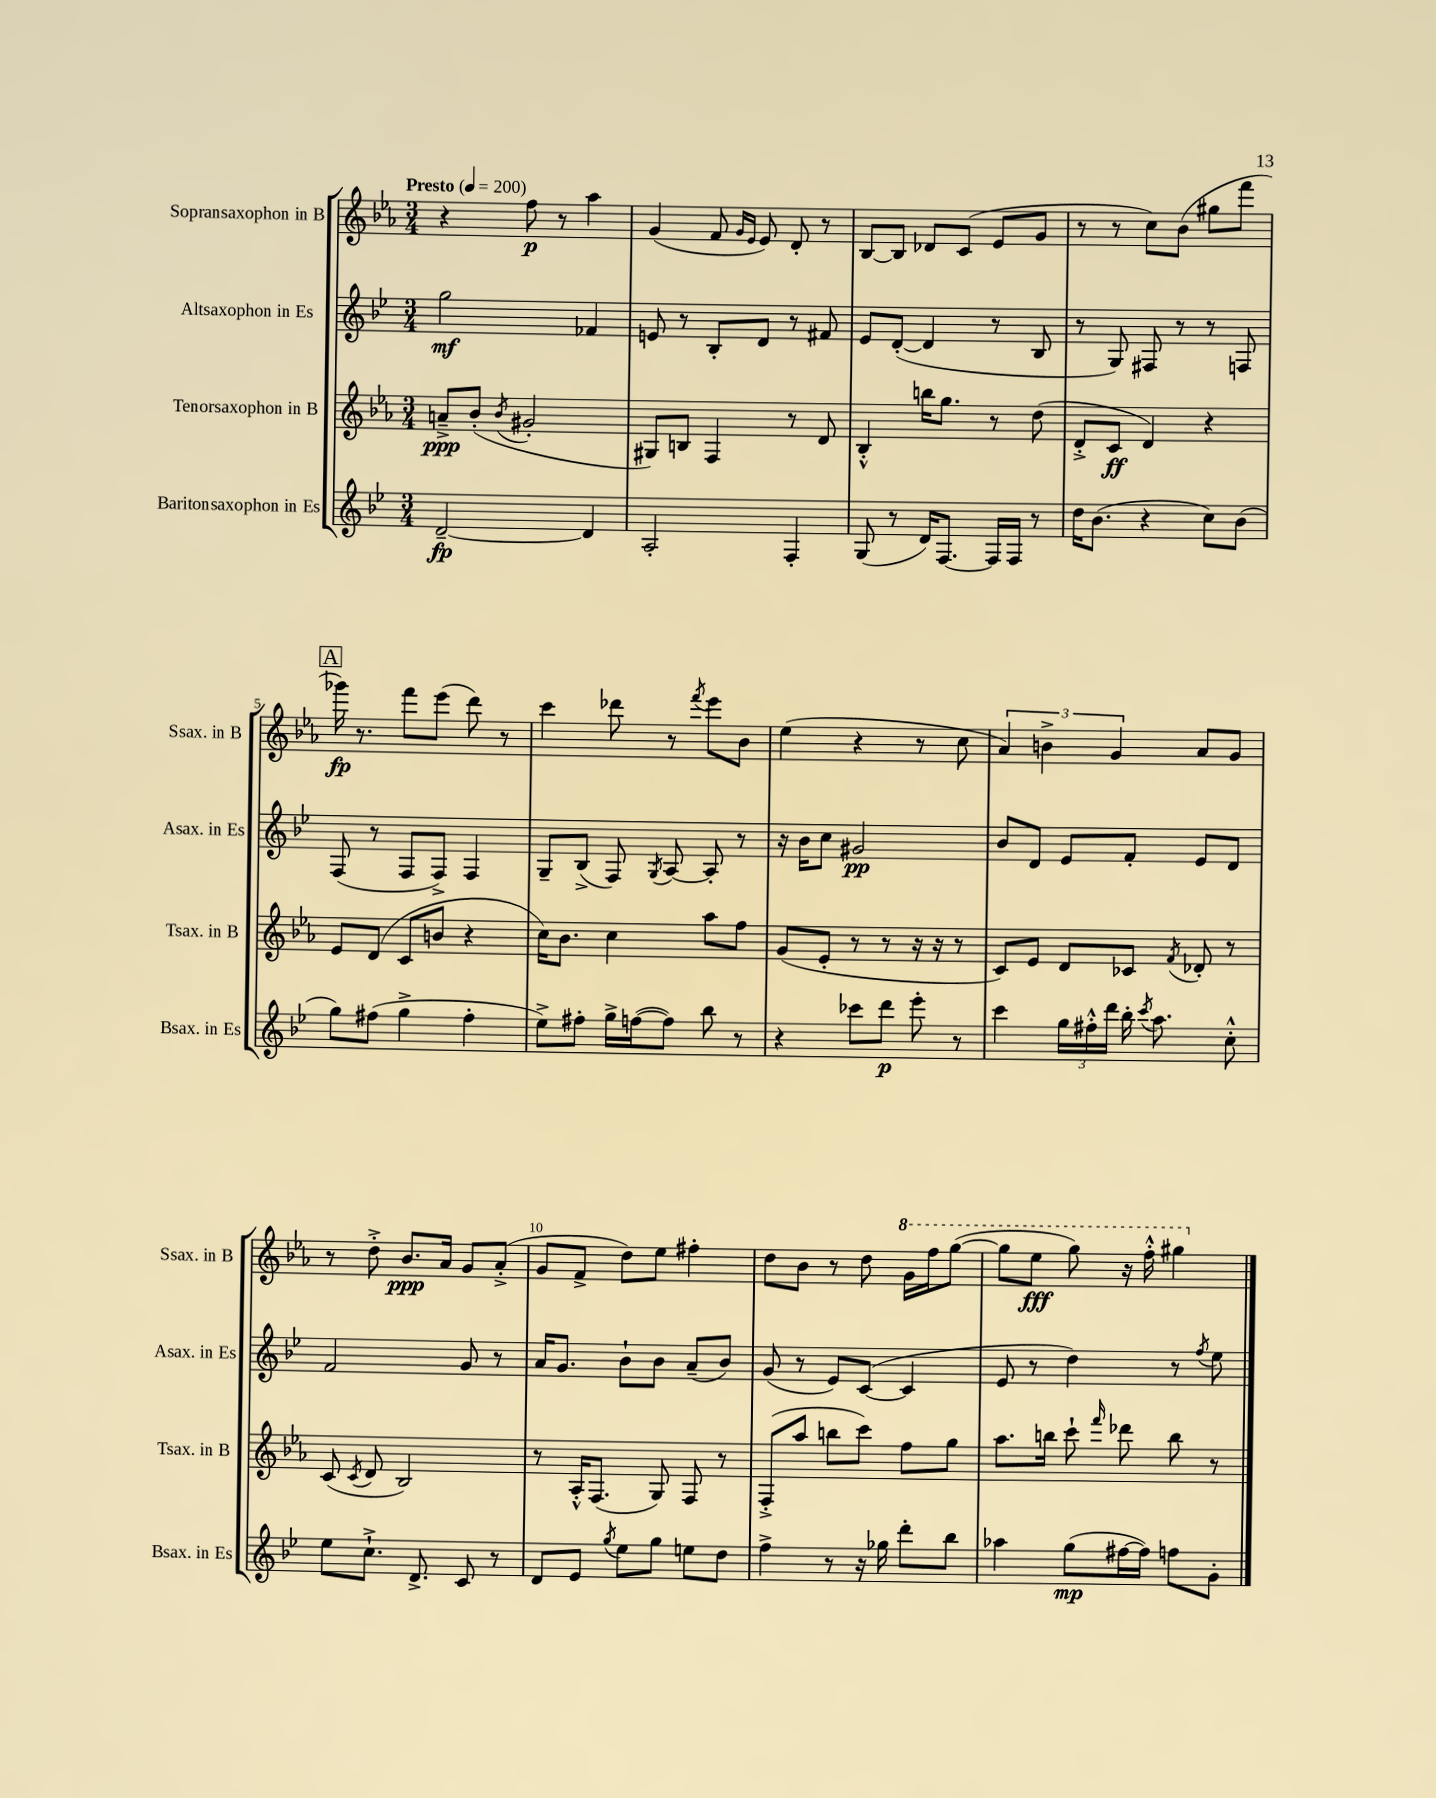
<<
\new StaffGroup <<
\new Staff = "s0" \with { instrumentName = "Sopransaxophon in B" shortInstrumentName = "Ssax. in B" } {
    \clef treble \key ees \major \numericTimeSignature \time 3/4 \tempo "Presto" 4 = 200
    \autoBeamOff r4 f''8\p r8 aes''4 |
    g'4( f'8 \grace { g'16[ ees'16] } ees'8) d'8-. r8 |
    bes8[~ bes8] des'8[ c'8]( ees'8[ g'8] |
    r8 r8 c''8[) bes'8]( gis''8[ f'''8] |
    \mark \markup { \box "A" } ges'''16\fp) r8. f'''8[ ees'''8]( d'''8) r8 |
    c'''4 des'''8 r8 \acciaccatura { f'''8 } ees'''8[ bes'8] |
    ees''4( r4 r8 c''8 |
    \tuplet 3/2 { aes'4) b'4-> g'4 } aes'8[ g'8] |
    r8 d''8-.-> bes'8.[\ppp aes'16] g'8[ aes'8]-.->( |
    g'8[ f'8]-> d''8[) ees''8] fis''4-. |
    d''8[ bes'8] r8 d''8 \ottava #1 g''16[ f'''16 g'''8]~( |
    g'''8[ ees'''8]\fff g'''8) r16 f'''16-.-^ gis'''4 \ottava #0 \bar "|." |
}
\new Staff = "s1" \with { instrumentName = "Altsaxophon in Es" shortInstrumentName = "Asax. in Es" } {
    \clef treble \key bes \major \numericTimeSignature \time 3/4
    \autoBeamOff g''2\mf fes'4 |
    e'8 r8 bes8[-. d'8] r8 fis'8 |
    ees'8[ d'8]~-.( d'4 r8 bes8 |
    r8 g8) fis8 r8 r8 f8 |
    \mark \markup { \box "A" } f8( r8 f8[ f8]->) f4 |
    g8[-- bes8]->( f8) \acciaccatura { g8 } a8~ a8-. r8 |
    r16 bes'16[ c''8] gis'2\pp |
    bes'8[ d'8] ees'8[ f'8]-. ees'8[ d'8] |
    f'2 g'8 r8 |
    a'16[ g'8.] bes'8[-! bes'8] a'8[--( bes'8]) |
    g'8( r8 ees'8[) c'8]~( c'4 |
    ees'8 r8 d''4) r8 \acciaccatura { f''8 } ees''8 \bar "|." |
}
\new Staff = "s2" \with { instrumentName = "Tenorsaxophon in B" shortInstrumentName = "Tsax. in B" } {
    \clef treble \key ees \major \numericTimeSignature \time 3/4
    \autoBeamOff a'8[--->\ppp bes'8]-.( \acciaccatura { bes'8 } gis'2-. |
    gis8[) b8] f4 r8 d'8 |
    bes4-.-^ b''16[ g''8.] r8 d''8( |
    d'8[-.-> c'8]\ff d'4) r4 |
    \mark \markup { \box "A" } ees'8[ d'8]( c'8[ b'8] r4 |
    c''16[) bes'8.] c''4 aes''8[ f''8] |
    g'8[( ees'8]-. r8 r8 r16 r16 r8 |
    c'8[) ees'8] d'8[ ces'8] \acciaccatura { f'8 } des'8-. r8 |
    c'8( \acciaccatura { c'8 } d'8 bes2) |
    r8 aes16[-.-^ f8.]( g8) f8 r8 |
    f8[-.->( aes''8] b''8[ c'''8]) f''8[ g''8] |
    aes''8.[ b''16] c'''8-! \grace { f'''16 } des'''8 b''8 r8 \bar "|." |
}
\new Staff = "s3" \with { instrumentName = "Baritonsaxophon in Es" shortInstrumentName = "Bsax. in Es" } {
    \clef treble \key bes \major \numericTimeSignature \time 3/4
    \autoBeamOff d'2~--\fp d'4 |
    a2-. f4-. |
    g8( r8 d'16[) f8.]~ f16[ f16] r8 |
    d''16[ bes'8.]( r4 c''8[) bes'8]( |
    \mark \markup { \box "A" } g''8[) fis''8]( g''4-> fis''4-. |
    ees''8[->) fis''8]-. g''16[-> f''16~( f''8]) bes''8 r8 |
    r4 ces'''8[ d'''8]\p ees'''8-. r8 |
    c'''4 \tuplet 3/2 { g''16[ fis''16-.-^ d'''16] } bes''16-. \acciaccatura { c'''8 } a''8. c''8-.-^ |
    ees''8[ c''8.]-!-> d'8.-> c'8 r8 |
    d'8[ ees'8] \acciaccatura { g''8 } ees''8[ g''8] e''8[ d''8] |
    f''4-> r8 r16 ges''16 d'''8[-. bes''8] |
    aes''4 g''8[\mp( fis''16~ fis''16]) f''8[ g'8]-. \bar "|." |
}
>>
>>
\layout { \context { \Score \override BarNumber.break-visibility = ##(#f #t #t) barNumberVisibility = #(every-nth-bar-number-visible 5) } }
